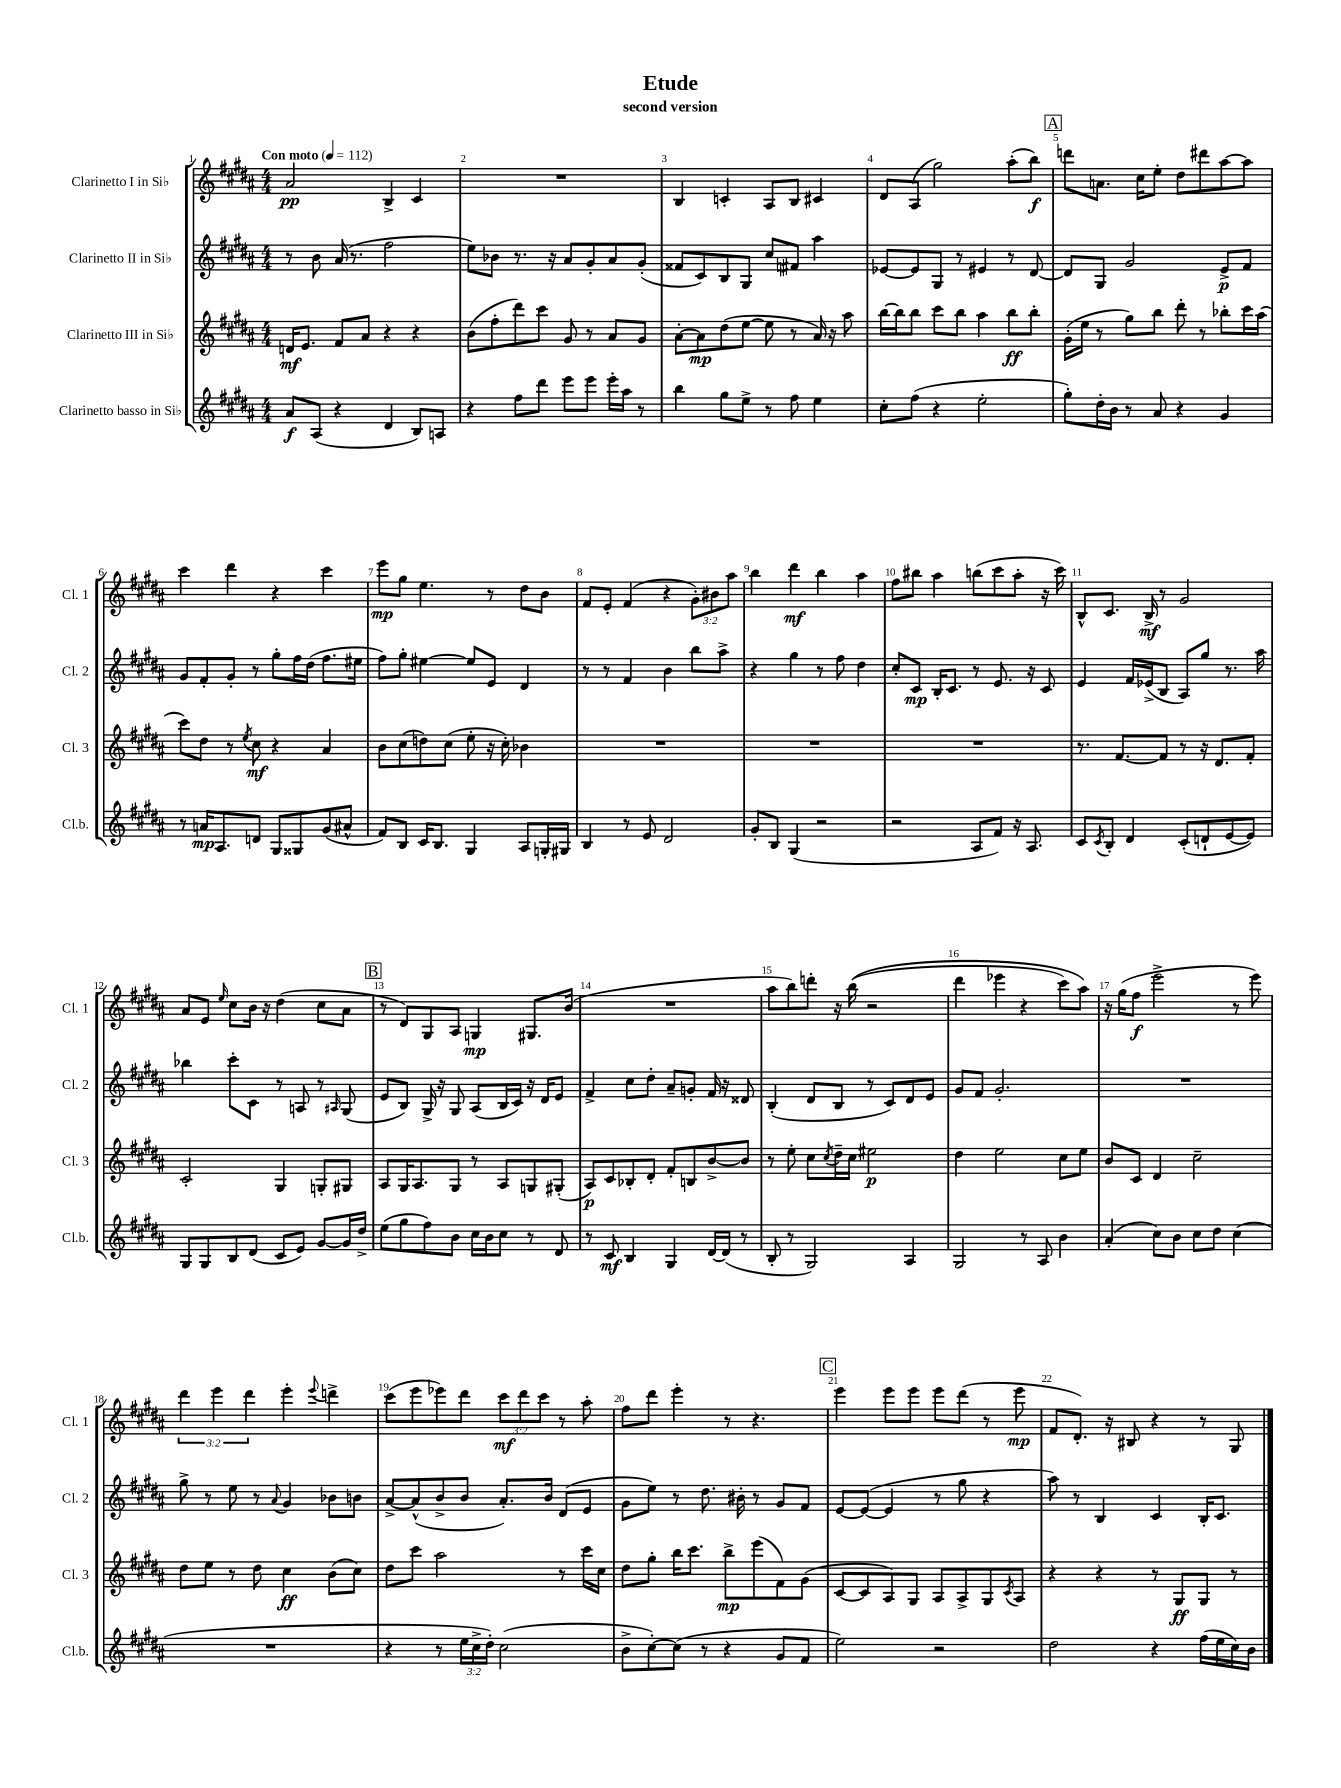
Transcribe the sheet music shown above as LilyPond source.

\header { title = "Etude" subtitle = "second version" }
<<
\new StaffGroup <<
\new Staff = "s0" \with { instrumentName = "Clarinetto I in Sib" shortInstrumentName = "Cl. 1" } {
    \clef treble \key b \major \numericTimeSignature \time 4/4 \override Staff.TupletNumber.text = #tuplet-number::calc-fraction-text \tempo "Con moto" 4 = 112
    ais'2\pp b4-> cis'4 |
    R1 |
    b4 c'4-. ais8 b8 cis'4 |
    dis'8 ais8( gis''2) ais''8-.( b''8\f) |
    \mark \markup { \box "A" } d'''8 a'8. cis''16 e''8-. dis''8 dis'''8 ais''8~ ais''8 |
    cis'''4 dis'''4 r4 cis'''4 |
    e'''8\mp gis''8 e''4. r8 dis''8 b'8 |
    fis'8 e'8-. fis'4( r4 \tuplet 3/2 { gis'8-.) bis'8 ais''8 } |
    b''4 dis'''4\mf b''4 ais''4 |
    fis''8 bis''8 ais''4 b''8( cis'''8 ais''8-. r16 cis'''16) |
    b8-^ cis'8. b16->\mf r8 gis'2 |
    ais'8 e'8 \grace { e''16 } cis''8 b'16 r16 dis''4( cis''8 ais'8 |
    \mark \markup { \box "B" } r8 dis'8) gis8 ais8 g4\mp gis8. b'16( |
    R1 |
    ais''8 b''8) d'''8-. r16 b''16(\( r2 |
    dis'''4 ees'''4 r4 cis'''8) ais''8\) |
    r16 gis''16( fis''8\f e'''2-> r8 e'''8) |
    \tuplet 3/2 { dis'''4 e'''4 dis'''4 } e'''4-. \appoggiatura { e'''8 } d'''4-> |
    cis'''8( e'''8 ees'''8) dis'''8 \tuplet 3/2 { cis'''8\mf dis'''8 cis'''8 } r8 ais''8-. |
    fis''8 dis'''8 e'''4-. r8 r4. |
    \mark \markup { \box "C" } e'''4 e'''8 e'''8 e'''8 dis'''8( r8 e'''8\mp |
    fis'8 dis'8.-.) r16 bis8 r4 r8 gis8 \bar "|." |
}
\new Staff = "s1" \with { instrumentName = "Clarinetto II in Sib" shortInstrumentName = "Cl. 2" } {
    \clef treble \key b \major \numericTimeSignature \time 4/4
    r8 b'8 ais'16( r8. fis''2 |
    e''8) bes'8 r8. r16 ais'8 gis'8-. ais'8 gis'8-.( |
    fisis'8 cis'8) b8 gis8 cis''8 fis'8 ais''4 |
    ees'8~ ees'8 gis8 r8 eis'4 r8 dis'8~ |
    \mark \markup { \box "A" } dis'8 gis8 gis'2 e'8->\p fis'8 |
    gis'8 fis'8-. gis'8-. r8 gis''8-. fis''16 dis''16( fis''8. eis''16 |
    fis''8) gis''8-. eis''4~ eis''8 e'8 dis'4 |
    r8 r8 fis'4 b'4 b''8 ais''8-> |
    r4 gis''4 r8 fis''8 dis''4 |
    cis''8-. cis'8\mp b16-. cis'8. r8 e'8. r16 cis'8 |
    e'4 fis'16 ees'16->( b8 ais8) gis''8 r8. ais''16 |
    bes''4 cis'''8-. cis'8 r8 a8 r8 \grace { ais16 } gis8( |
    \mark \markup { \box "B" } e'8 b8) gis16-> r16 gis8 ais8( b16 cis'16) r16 dis'16 e'8 |
    fis'4-> cis''8 dis''8-. ais'8-- g'8-. fis'16 r16 disis'8 |
    b4-.( dis'8 b8 r8 cis'8) dis'8 e'8 |
    gis'8 fis'8 gis'2.-. |
    R1 |
    gis''8-> r8 e''8 r8 \appoggiatura { ais'8 } gis'4 bes'8 b'8 |
    ais'8~-> ais'8-^( b'8-> b'8 ais'8.-.) b'16 dis'8( e'8 |
    gis'8 e''8) r8 dis''8. bis'16-. r8 gis'8 fis'8 |
    \mark \markup { \box "C" } e'8~ e'8~( e'4 r8 gis''8 r4 |
    ais''8) r8 b4 cis'4 b16-. cis'8. \bar "|." |
}
\new Staff = "s2" \with { instrumentName = "Clarinetto III in Sib" shortInstrumentName = "Cl. 3" } {
    \clef treble \key b \major \numericTimeSignature \time 4/4
    d'16\mf e'8. fis'8 ais'8 r4 r4 |
    b'8( fis''8-. dis'''8) cis'''8 gis'8 r8 ais'8 gis'8 |
    ais'8~-. ais'8\mp dis''8( e''8~ e''8 r8 ais'16) r16 ais''8 |
    b''16~ b''16 b''8 cis'''8 b''8 ais''4 b''8\ff b''8-. |
    \mark \markup { \box "A" } gis'16-.( e''16 r8 gis''8) b''8 dis'''8-. r8 bes''8-. cis'''16 ais''16( |
    cis'''8) dis''8 r8 \acciaccatura { e''8 } cis''8\mf r4 ais'4 |
    b'8 cis''8( d''8) cis''8( e''8-. r16 cis''16-.) bes'4 |
    R1 |
    R1 |
    R1 |
    r8. fis'8.~ fis'8 r8 r16 dis'8. fis'8-. |
    cis'2-. gis4 g8-. gis8 |
    \mark \markup { \box "B" } ais8 gis16 ais8. gis8 r8 ais8 g8 gis8-.( |
    ais8\p) cis'8 bes8-. dis'8-. fis'8-. b8 b'8~-> b'8 |
    r8 e''8-. cis''8 \acciaccatura { cis''8 } dis''16-- cis''16 eis''2\p |
    dis''4 e''2 cis''8 e''8 |
    b'8 cis'8 dis'4 cis''2-- |
    dis''8 e''8 r8 dis''8 cis''4\ff b'8( cis''8) |
    dis''8 cis'''8 ais''2 r8 cis'''16 cis''16 |
    dis''8 gis''8-. b''16 cis'''8. b''8->\mp e'''8( fis'8) gis'8( |
    \mark \markup { \box "C" } cis'8~ cis'8 ais8) gis8 ais8 ais8-> gis8 \acciaccatura { cis'8 } ais8 |
    r4 r4 r8 gis8\ff gis8 r8 \bar "|." |
}
\new Staff = "s3" \with { instrumentName = "Clarinetto basso in Sib" shortInstrumentName = "Cl.b." } {
    \clef treble \key b \major \numericTimeSignature \time 4/4 \override Staff.TupletNumber.text = #tuplet-number::calc-fraction-text
    ais'8\f ais8( r4 dis'4 b8) a8 |
    r4 fis''8 dis'''8 e'''8 e'''8 e'''16-. ais''16 r8 |
    b''4 gis''8 e''8-> r8 fis''8 e''4 |
    cis''8-. fis''8( r4 e''2-. |
    \mark \markup { \box "A" } gis''8-.) dis''16-. b'16 r8 ais'8 r4 gis'4 |
    r8 a'16\mp ais8. d'8 gis8 gisis8 gis'8( ais'8-^ |
    fis'8) b8 cis'16 b8. gis4 ais8 g16-. gis16 |
    b4 r8 e'8 dis'2 |
    gis'8-. b8 gis4( r2 |
    r2 ais8 fis'8) r16 ais8. |
    cis'8 \acciaccatura { cis'8 } b8-. dis'4 cis'8-.( d'8-! e'8~ e'8) |
    gis8 gis8 b8 dis'8( cis'8 e'8) gis'8~ gis'16 dis''16-> |
    \mark \markup { \box "B" } e''8( gis''8 fis''8) b'8 cis''16 b'16 cis''8 r8 dis'8 |
    r8 cis'8\mf b4 gis4 dis'16~ dis'16( r8 |
    b8-. r8 gis2) ais4 |
    gis2 r8 ais8 b'4 |
    ais'4-.( cis''8) b'8 cis''8 dis''8 cis''4( |
    R1 |
    r4 r8 \tuplet 3/2 { e''16 cis''16-> dis''16-.) } cis''2( |
    b'8-> cis''8~-.) cis''8( r8 r4 gis'8 fis'8 |
    \mark \markup { \box "C" } e''2) r2 |
    dis''2 r4 fis''16( e''16 cis''16) b'16 \bar "|." |
}
>>
>>
\layout { \context { \Score \override BarNumber.break-visibility = ##(#f #t #t) barNumberVisibility = #all-bar-numbers-visible } }
